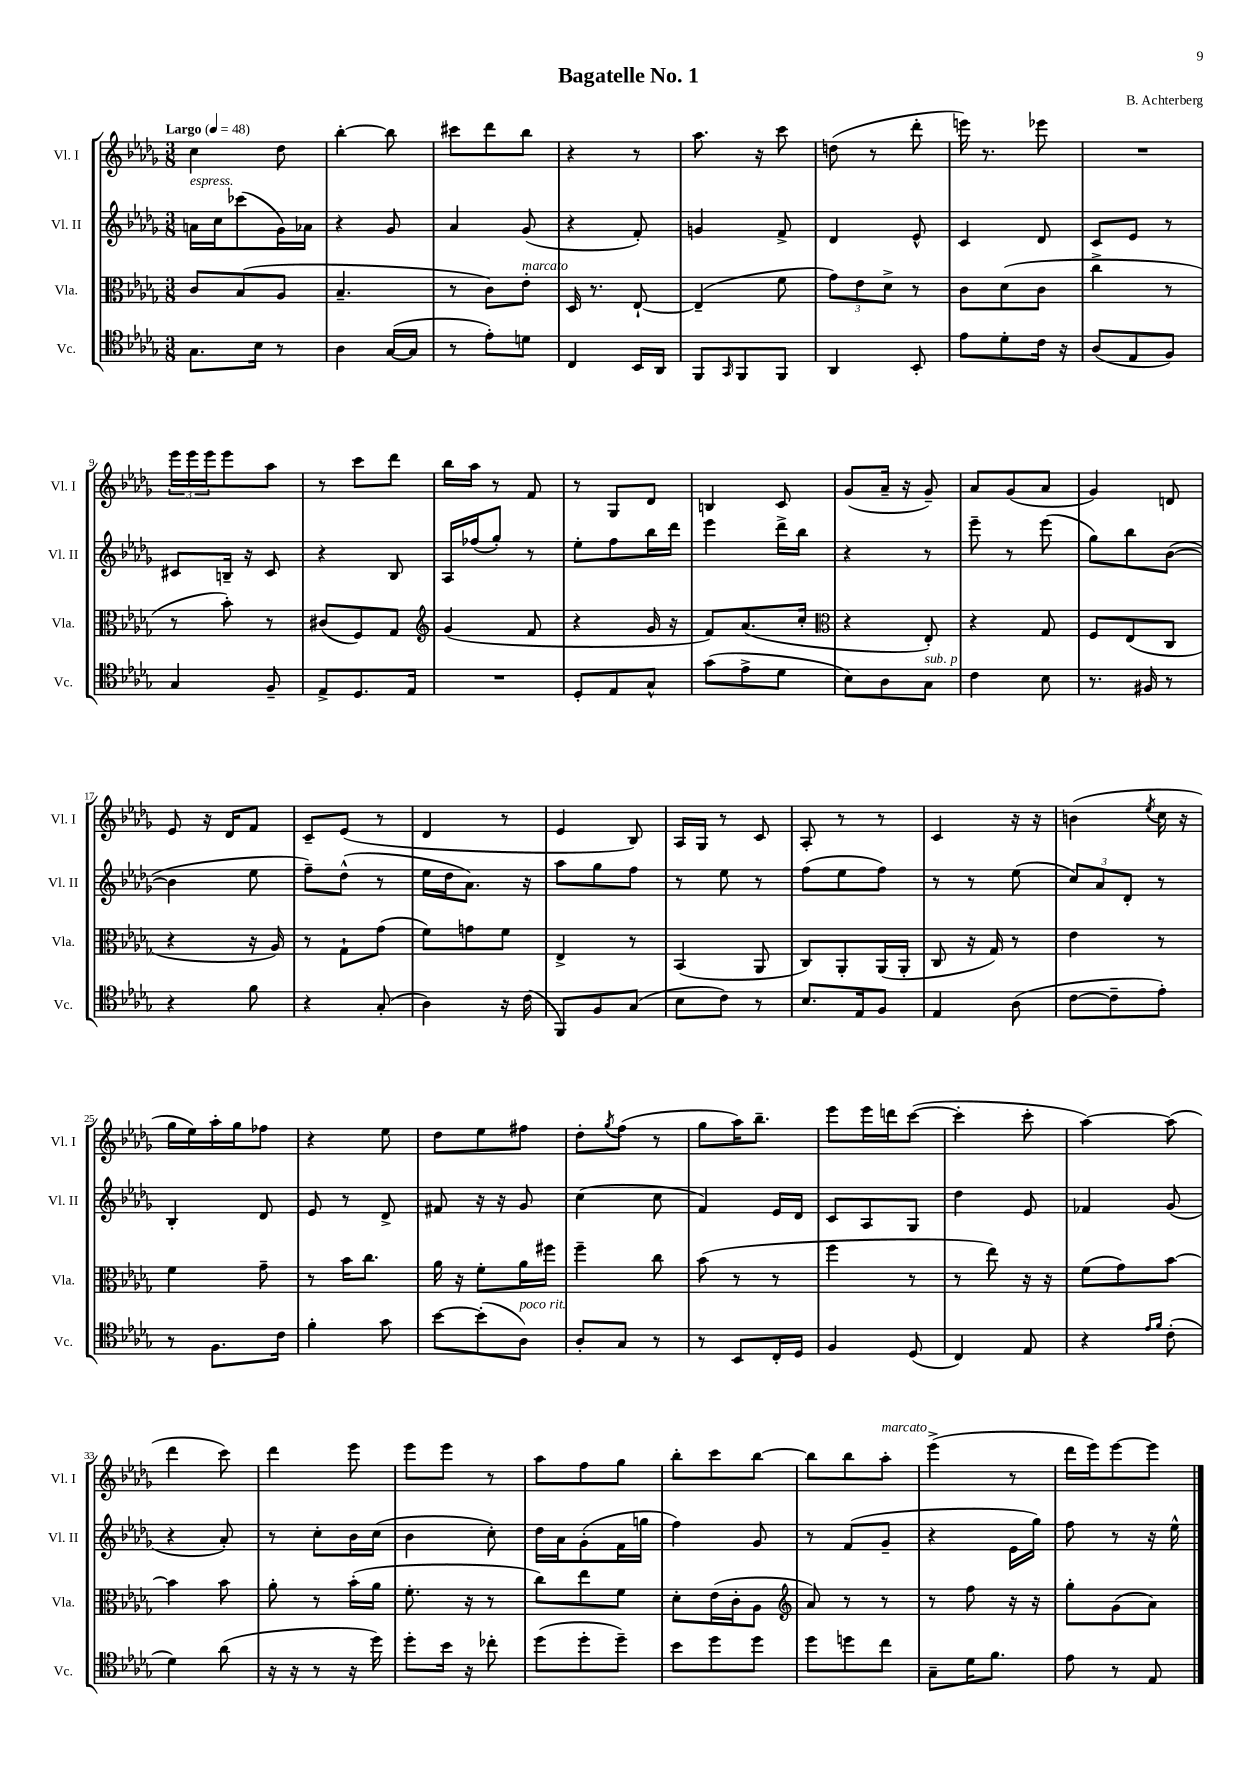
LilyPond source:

\header { title = "Bagatelle No. 1" composer = "B. Achterberg" }
<<
\new StaffGroup <<
\new Staff = "s0" \with { instrumentName = "Vl. I" shortInstrumentName = "Vl. I" } {
    \clef treble \key des \major \numericTimeSignature \time 3/8 \tempo "Largo" 4 = 48
    c''4 des''8 |
    bes''4~-. bes''8 |
    cis'''8 des'''8 bes''8 |
    r4 r8 |
    aes''8. r16 c'''8 |
    d''8( r8 des'''8-. |
    e'''16) r8. ees'''8 |
    R4. |
    \tuplet 3/2 { ees'''16 ees'''16 ees'''16 } ees'''8 aes''8 |
    r8 c'''8 des'''8 |
    bes''16 aes''16 r8 f'8 |
    r8 ges8 des'8 |
    b4 c'8 |
    ges'8( aes'16-- r16 ges'8--) |
    aes'8 ges'8( aes'8 |
    ges'4) d'8 |
    ees'8 r16 des'16 f'8 |
    c'8-- ees'8( r8 |
    des'4 r8 |
    ees'4 bes8) |
    aes16 ges16 r8 c'8 |
    aes8-. r8 r8 |
    c'4 r16 r16 |
    b'4( \acciaccatura { ees''8 } c''16 r16 |
    ges''16 ees''16) aes''16-. ges''16 fes''8 |
    r4 ees''8 |
    des''8 ees''8 fis''8 |
    des''8-. \acciaccatura { ges''8 } f''8( r8 |
    ges''8 aes''16) bes''8.-- |
    ees'''8 ees'''16 d'''16 c'''8~( |
    c'''4-. c'''8-. |
    aes''4~) aes''8( |
    des'''4 c'''8) |
    des'''4 ees'''8 |
    ees'''8 ees'''8 r8 |
    aes''8 f''8 ges''8 |
    bes''8-. c'''8 bes''8~ |
    bes''8 bes''8 aes''8-.^\markup { \italic "marcato" } |
    ees'''4->( r8 |
    des'''16 ees'''16) ees'''8~ ees'''8 \bar "|." |
}
\new Staff = "s1" \with { instrumentName = "Vl. II" shortInstrumentName = "Vl. II" } {
    \clef treble \key des \major \numericTimeSignature \time 3/8
    a'16^\markup { \italic "espress." } c''16 ces'''8( ges'16) aes'16 |
    r4 ges'8 |
    aes'4 ges'8( |
    r4 f'8-.) |
    g'4 f'8-> |
    des'4 ees'8-^ |
    c'4 des'8 |
    c'8 ees'8 r8 |
    cis'8 b16-- r16 cis'8 |
    r4 bes8 |
    aes16 fes''16( ges''8-.) r8 |
    ees''8-. f''8 bes''16 des'''16 |
    ees'''4 des'''16-> bes''16 |
    r4 r8 |
    ees'''8-- r8 ees'''8( |
    ges''8) bes''8 bes'8~( |
    bes'4 ees''8 |
    f''8--) des''8-^( r8 |
    ees''16 des''16 aes'8.) r16 |
    aes''8 ges''8 f''8 |
    r8 ees''8 r8 |
    f''8( ees''8 f''8) |
    r8 r8 ees''8( |
    \tuplet 3/2 { c''8) aes'8 des'8-. } r8 |
    bes4-. des'8 |
    ees'8 r8 des'8-> |
    fis'8 r16 r16 ges'8 |
    c''4( c''8 |
    f'4) ees'16 des'16 |
    c'8 aes8 ges8 |
    des''4 ees'8 |
    fes'4 ges'8( |
    r4 aes'8-.) |
    r8 c''8-. bes'16 c''16( |
    bes'4 c''8-.) |
    des''16 aes'16 ges'8-.( f'16 g''16 |
    f''4) ges'8 |
    r8 f'8( ges'8-- |
    r4 ees'16 ges''16) |
    f''8 r8 r16 ees''16-^ \bar "|." |
}
\new Staff = "s2" \with { instrumentName = "Vla." shortInstrumentName = "Vla." } {
    \clef alto \key des \major \numericTimeSignature \time 3/8
    c'8 bes8( aes8 |
    bes4.-- |
    r8 c'8) ees'8-.^\markup { \italic "marcato" } |
    des16 r8. ees8~-! |
    ees4--( f'8 |
    \tuplet 3/2 { ges'8) ees'8 des'8-> } r8 |
    c'8 des'8( c'8 |
    c''4-> r8 |
    r8 bes'8-.) r8 |
    cis'8( f8) ges8 |
    \clef treble ges'4( f'8 |
    r4 ges'16 r16 |
    f'8) aes'8.( c''16-. |
    \clef alto r4 ees8-.) |
    r4 ges8 |
    f8 ees8( c8 |
    r4 r16 aes16) |
    r8 ges8-! ges'8( |
    f'8) g'8 f'8 |
    ees4-> r8 |
    bes,4( aes,8 |
    c8) aes,8-. aes,16( aes,16-. |
    c8 r16 ges16) r8 |
    ees'4 r8 |
    f'4 ges'8-- |
    r8 bes'16 c''8. |
    aes'16 r16 f'8-. aes'16 fis''16 |
    f''4-- c''8 |
    bes'8( r8 r8 |
    f''4 r8 |
    r8 ees''8) r16 r16 |
    f'8( ges'8) bes'8~ |
    bes'4 bes'8 |
    aes'8-. r8 bes'16-.( aes'16 |
    f'8.-. r16 r8 |
    c''8) ees''8 f'8 |
    des'8-. ees'16( c'16-. aes8 |
    \clef treble aes'8) r8 r8 |
    r8 f''8 r16 r16 |
    ges''8-. ges'8( aes'8) \bar "|." |
}
\new Staff = "s3" \with { instrumentName = "Vc." shortInstrumentName = "Vc." } {
    \clef tenor \key des \major \numericTimeSignature \time 3/8
    ges8. bes16 r8 |
    aes4 ges16~( ges16 |
    r8 ees'8-.) d'8 |
    c4 bes,16 aes,16 |
    f,8 \grace { ges,16 } f,8 f,8 |
    aes,4 bes,8-. |
    ees'8 des'8-. c'16 r16 |
    aes8( ees8 f8) |
    ges4 f8-- |
    ees8-> des8. ees16 |
    R4. |
    des8-. ees8 ges8-^ |
    ges'8( ees'8-> des'8 |
    bes8) aes8 ges8^\markup { \italic "sub. p" } |
    c'4 bes8 |
    r8. fis16 r8 |
    r4 f'8 |
    r4 ges8-.( |
    aes4) r16 c'16( |
    f,8) f8 ges8( |
    bes8 c'8) r8 |
    bes8. ees16 f8 |
    ees4 aes8( |
    c'8~ c'8-- ees'8-.) |
    r8 f8. c'16 |
    f'4-. ges'8 |
    bes'8~ bes'8-.( aes8^\markup { \italic "poco rit." }) |
    aes8-. ges8 r8 |
    r8 bes,8 c16-. des16 |
    f4 des8( |
    c4) ees8 |
    r4 \grace { ees'16 f'16 } c'8-.( |
    des'4) aes'8( |
    r16 r16 r8 r16 des''16) |
    des''8-. bes'16 r16 ces''8-. |
    des''8( des''8-. des''8--) |
    bes'8 des''8 des''8 |
    des''8 d''8 c''8 |
    ges8-- des'16 f'8. |
    ees'8 r8 ees8 \bar "|." |
}
>>
>>
